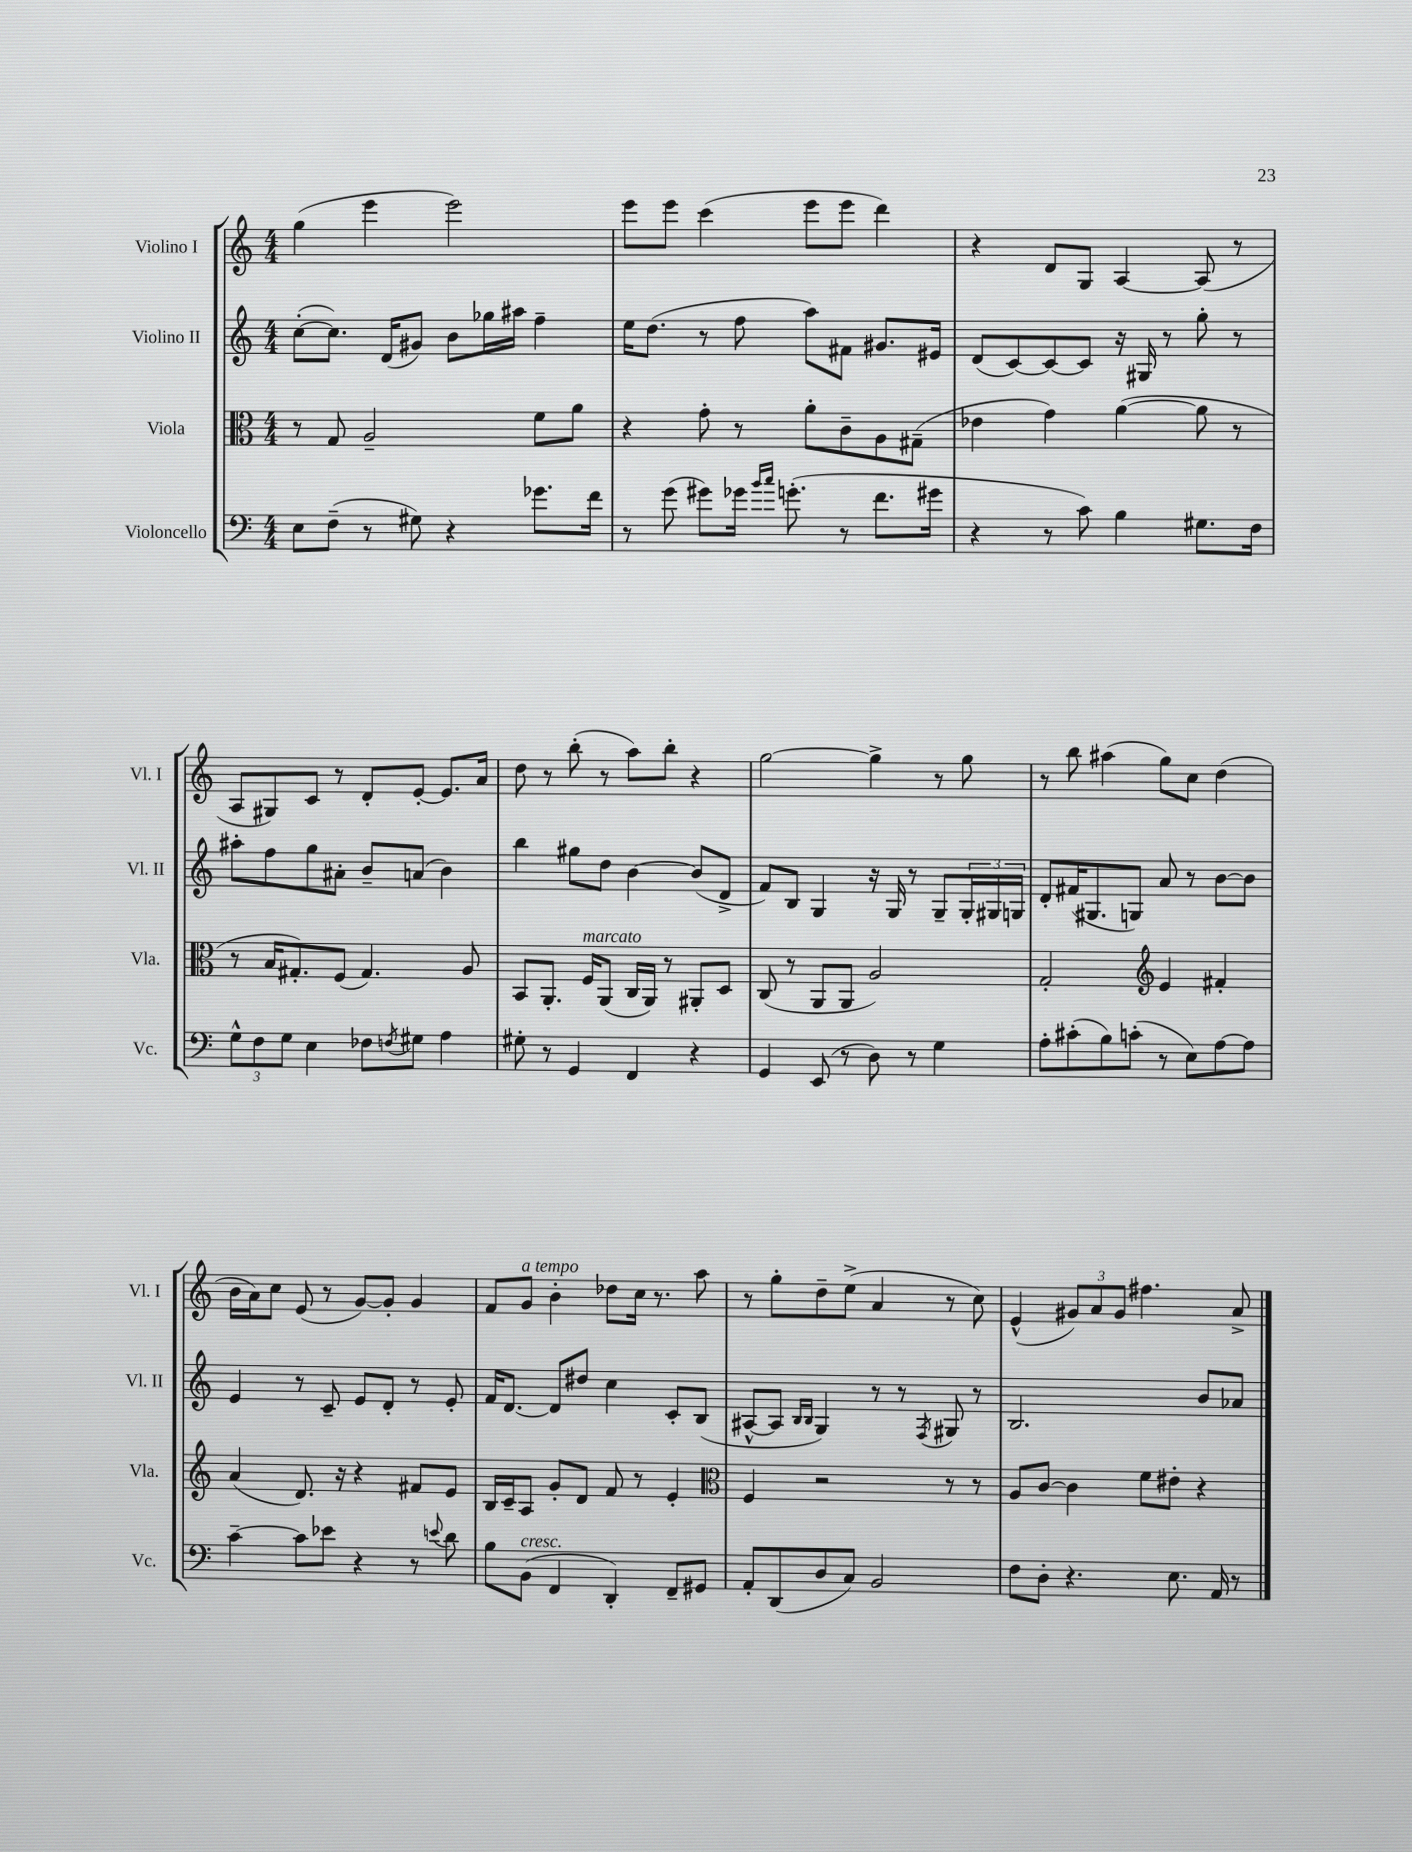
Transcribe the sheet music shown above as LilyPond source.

<<
\new StaffGroup <<
\new Staff = "s0" \with { instrumentName = "Violino I" shortInstrumentName = "Vl. I" } {
    \clef treble \key c \major \numericTimeSignature \time 4/4
    g''4( e'''4 e'''2) |
    e'''8 e'''8 c'''4( e'''8 e'''8 d'''4) |
    r4 d'8 g8 a4~ a8( r8 |
    a8 gis8) c'8 r8 d'8-. e'8~-. e'8. a'16 |
    d''8 r8 b''8-.( r8 a''8) b''8-. r4 |
    g''2~ g''4-> r8 g''8 |
    r8 b''8 ais''4( g''8) c''8 d''4( |
    b'16 a'16) c''8 e'8( r8 g'8~) g'8-. g'4 |
    f'8 g'8^\markup { \italic "a tempo" } b'4-. des''8 c''16 r8. a''8 |
    r8 g''8-. d''8-- e''8->( a'4 r8 c''8) |
    e'4-^( \tuplet 3/2 { gis'8) a'8 gis'8 } fis''4. a'8-> \bar "|." |
}
\new Staff = "s1" \with { instrumentName = "Violino II" shortInstrumentName = "Vl. II" } {
    \clef treble \key c \major \numericTimeSignature \time 4/4
    c''8~-.( c''8.) d'16( gis'8) b'8 ges''16 ais''16 f''4-- |
    e''16 d''8.( r8 f''8 a''8) fis'8 gis'8. eis'16 |
    d'8( c'8~) c'8~ c'8 r16 gis16 r8 g''8-. r8 |
    ais''8-. f''8 g''8 ais'8-. b'8-- a'8( b'4) |
    b''4 gis''8 d''8 b'4~ b'8( d'8-> |
    f'8) b8 g4 r16 g16 r8 g8-- \tuplet 3/2 { g16-. gis16 g16 } |
    d'8-. fis'16( gis8. g8) a'8 r8 b'8~ b'8 |
    e'4 r8 c'8-- e'8 d'8-. r8 e'8-. |
    f'16 d'8.~ d'8 dis''8 c''4 c'8-. b8( |
    ais8~-^ ais8 \grace { b16 b16 } g4) r8 r8 \acciaccatura { f8 } gis8 r8 |
    b2. b'8 aes'8 \bar "|." |
}
\new Staff = "s2" \with { instrumentName = "Viola" shortInstrumentName = "Vla." } {
    \clef alto \key c \major \numericTimeSignature \time 4/4
    r8 g8 a2-- f'8 a'8 |
    r4 g'8-. r8 a'8-. c'8-- a8 gis8--( |
    ees'4 g'4) a'4~( a'8 r8 |
    r8 b16 gis8.-.) f8( gis4.) a8 |
    b,8 a,8.-. f16^\markup { \italic "marcato" } a,8( c16 a,16) r8 ais,8-. d8 |
    c8( r8 a,8 a,8 a2) |
    g2-. \clef treble e'4 fis'4-. |
    a'4( d'8.) r16 r4 fis'8 e'8 |
    b16 c'16-- a8 g'8-. d'8 f'8 r8 e'4-. |
    \clef alto f4 r2 r8 r8 |
    a8 c'8~ c'4 f'8 eis'8-. r4 \bar "|." |
}
\new Staff = "s3" \with { instrumentName = "Violoncello" shortInstrumentName = "Vc." } {
    \clef bass \key c \major \numericTimeSignature \time 4/4
    e8 f8--( r8 gis8) r4 ges'8. f'16 |
    r8 g'8( gis'8) ges'16 \grace { b'16 c''16 } g'8.-.( r8 f'8. gis'16 |
    r4 r8 c'8) b4 gis8. f16 |
    \tuplet 3/2 { g8-^ f8 g8 } e4 fes8 \acciaccatura { f8 } gis8 a4 |
    gis8-. r8 g,4 f,4 r4 |
    g,4 e,8( r8 d8) r8 g4 |
    a8-. cis'8-.( b8) c'8-.( r8 e8) a8~ a8 |
    c'4~-- c'8 ees'8 r4 r8 \appoggiatura { e'8 } d'8 |
    b8 b,8^\markup { \italic "cresc." }( f,4 d,4-.) f,8-- gis,8 |
    a,8-. d,8( d8 c8) b,2 |
    f8 d8-. r4. e8. a,16 r8 \bar "|." |
}
>>
>>
\layout { \context { \Score \remove "Bar_number_engraver" } }
